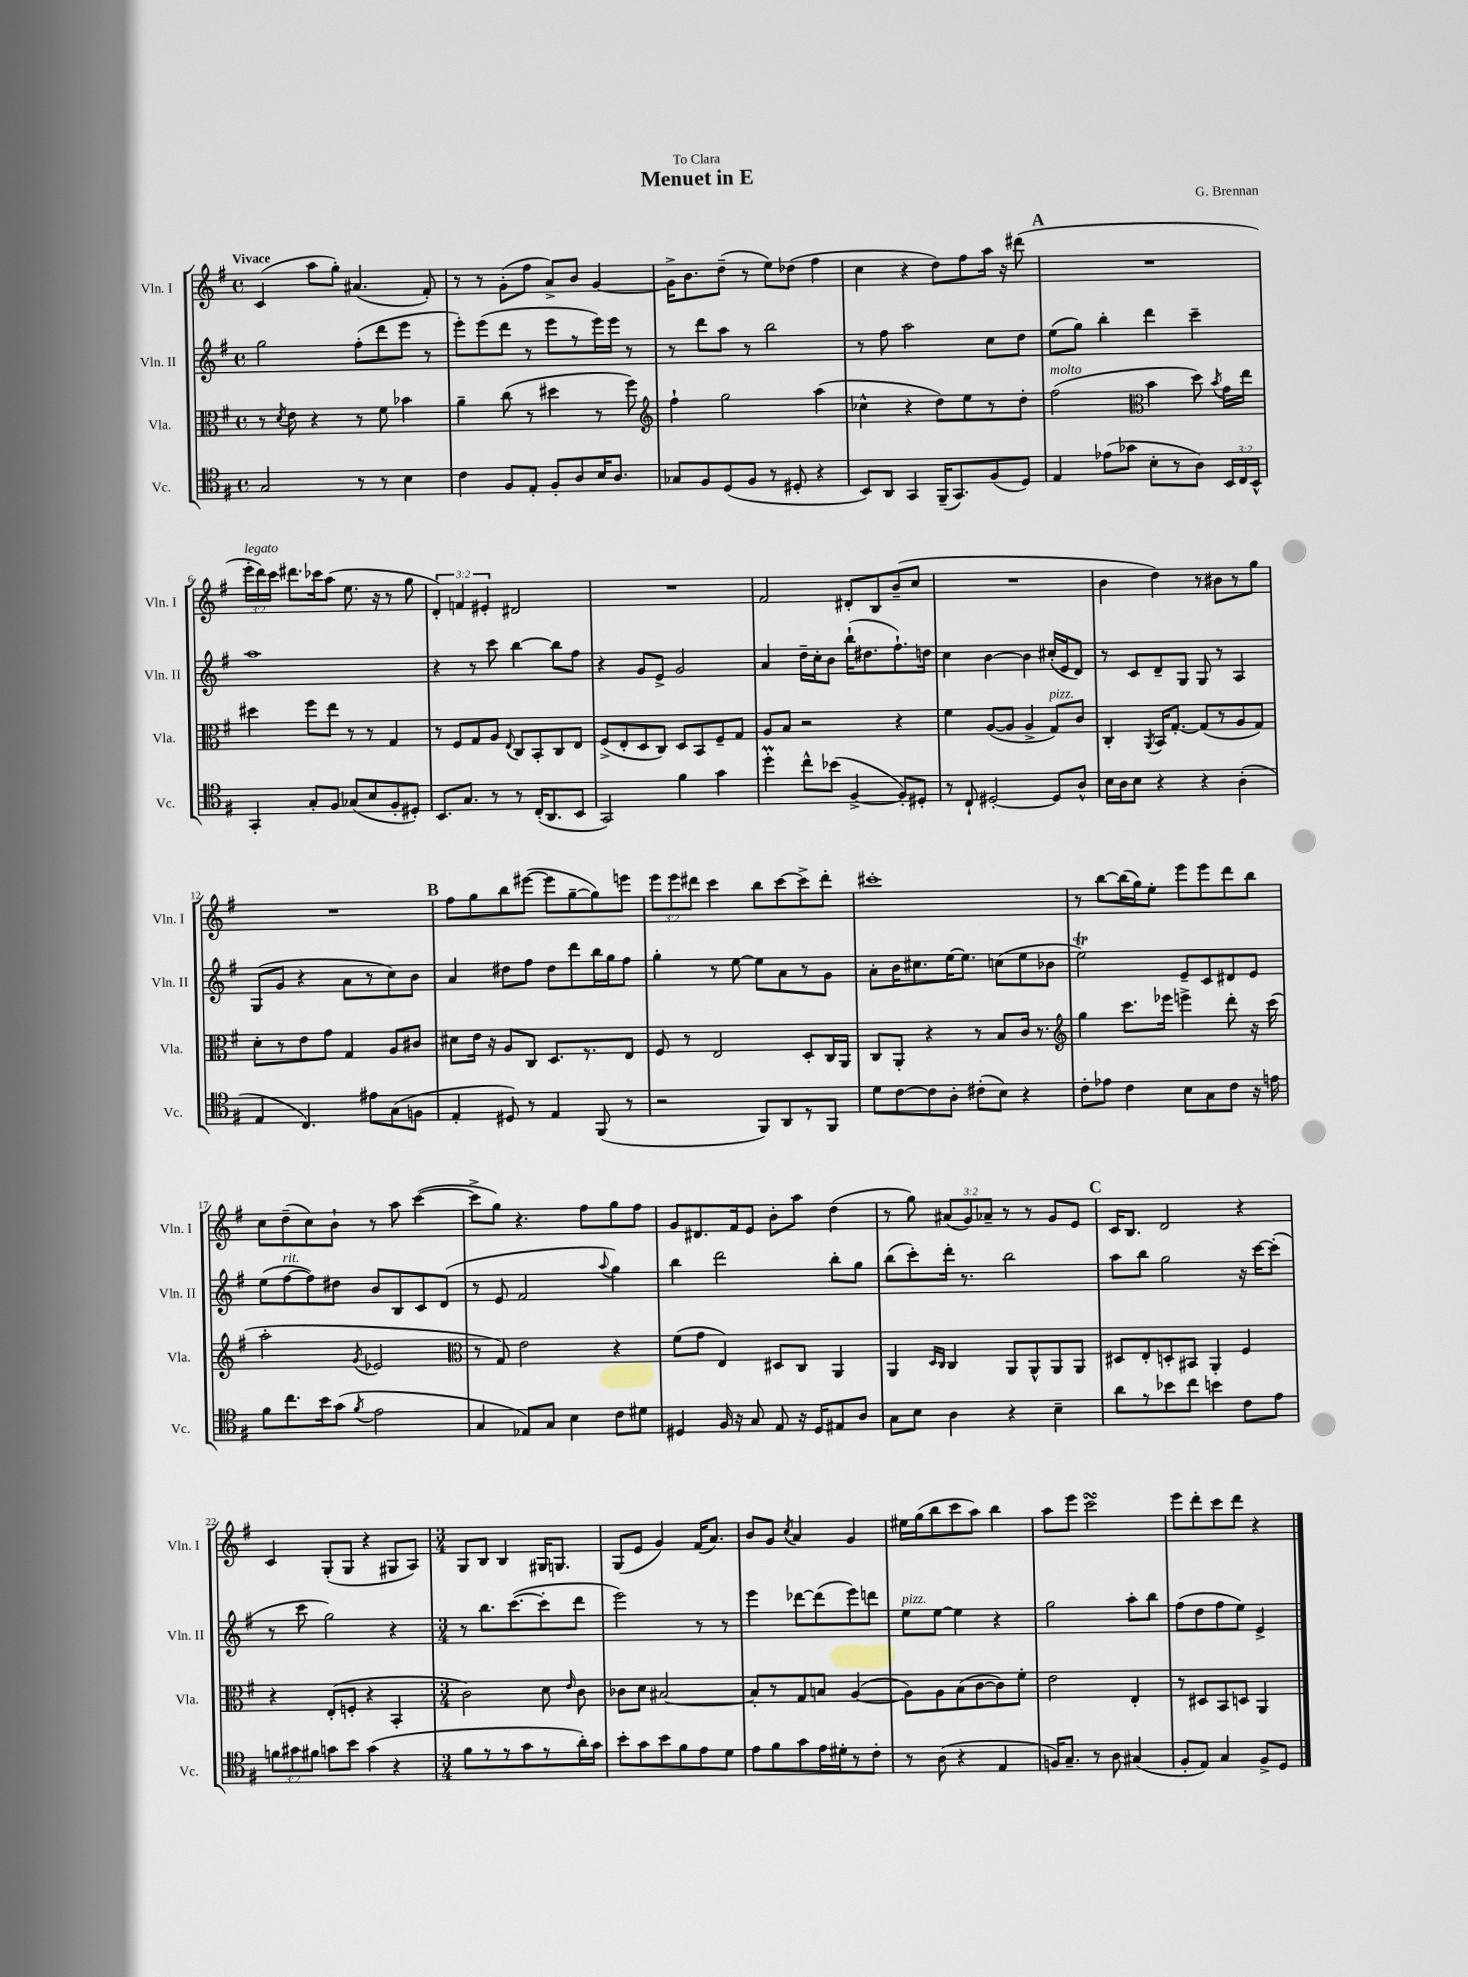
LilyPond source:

\header { title = "Menuet in E" composer = "G. Brennan" dedication = "To Clara" }
<<
\new StaffGroup <<
\new Staff = "s0" \with { instrumentName = "Vln. I" shortInstrumentName = "Vln. I" } {
    \clef treble \key g \major \defaultTimeSignature \time 4/4 \override Staff.TupletNumber.text = #tuplet-number::calc-fraction-text \tempo "Vivace"
    \autoBeamOff c'4( a''8[ g''8]-.) ais'4.( fis'8-.) |
    r8 r8 g'8[-.( fis''8] a'8[->) b'8] g'4~ |
    g'16[-> b'8. d''8]--( r8 e''8[) des''8]( fis''4 |
    c''4 r4 d''8[) fis''8 a''16] r16 dis'''8( |
    \mark \markup { \bold "A" } R1 |
    \tuplet 3/2 { e'''16[-.^\markup { \italic "legato" } d'''16) c'''16] } dis'''8.[ ces'''16 a''8]( e''8. r16 r8 g''8 |
    \tuplet 3/2 { d'4-.) f'4 eis'4-. } dis'2 |
    R1 |
    fis'2 dis'8[-. b8 b'8--( c''8] |
    R1 |
    b'4 d''4) r8 bis'8[ r8 g''8] |
    R1 |
    \mark \markup { \bold "B" } fis''8[ g''8 b''8 eis'''8]~( eis'''8[ g''8~-- g''8) e'''8] |
    \tuplet 3/2 { e'''8[ e'''8 dis'''8] } c'''4 b''8[ c'''8~ c'''8-> dis'''8]-. |
    cis'''1-. |
    r8 b''8[~ b''16( g''16) e''8]-. e'''8[ e'''8 d'''8 b''8] |
    c''8[ d''8--( c''8) b'8]-! r8 a''8 c'''4~( |
    c'''8[-> g''8]) r4. fis''8[ g''8 fis''8] |
    g'8[ dis'8. fis'16 e'8] b'8[-. a''8] d''4( |
    r8 g''8) \tuplet 3/2 { ais'8[( g'8) aes'8]-- } r8 r8 g'8[ e'8] |
    \mark \markup { \bold "C" } c'16[ b8.] d'2 r4 |
    c'4 g8[-.( g8] r4 gis8[ a8]) |
    \numericTimeSignature \time 3/4 g8[ b8] b4 gis16[ g8.] |
    g8[( e'8] g'4) fis'16[( a'8.]) |
    b'8[ g'8] \acciaccatura { c''8 } a'4 g'4 |
    eis''16[ g''16( b''8 c'''8 a''8]) b''4 |
    a''8[ e'''8] c'''2\turn |
    e'''8[ d'''8-. c'''8 d'''8] r4 \bar "|." |
}
\new Staff = "s1" \with { instrumentName = "Vln. II" shortInstrumentName = "Vln. II" } {
    \clef treble \key g \major \defaultTimeSignature \time 4/4
    \autoBeamOff g''2 fis''8[-.( d'''8 e'''8] r8 |
    e'''8[-.) e'''8( d'''8] r8 e'''8[ r8 e'''16) e'''16] r8 |
    r8 d'''8[ a''8] r8 b''2 |
    r8 fis''8 a''2 c''8[ d''8] |
    \mark \markup { \bold "A" } e''8[( g''8]) b''4-. d'''4 c'''4-- |
    a''1 |
    r4 r8 c'''8 b''4~ b''8[ fis''8] |
    r4 g'8[ e'8]-> g'2 |
    a'4 d''16[-- c''16-. b'8] b''16[-!( dis''8. fis''8.-!) d''16] |
    c''4 b'4~ b'4 cis''16[-.( e'16 d'8]) |
    r8 c'8[ d'8-- g8] g8 r8 a4 |
    g8[( g'8] r4 a'8[ r8 c''8) b'8] |
    \mark \markup { \bold "B" } a'4 dis''8[ fis''8] dis''8[ d'''8 b''16 g''16 fis''8] |
    g''4-. r8 e''8~ e''8[ a'8 r8 g'8] |
    a'8[-. b'16 cis''8. e''16~ e''8.] c''8[( e''8 bes'8] |
    e''2\trill) e'8[-- c'8 dis'8 e'8] |
    e''8[( fis''8~^\markup { \italic "rit." } fis''8) dis''8] b'8[ b8 c'8 d'8]( |
    r8 e'8 fis'2 \appoggiatura { a''8 } g''4) |
    b''4 d'''2 b''8[-. g''8] |
    b''8[( c'''8-.) d'''16]-. r8. b''2 |
    \mark \markup { \bold "C" } a''8[ b''8] g''2 r16 c'''16[~ c'''8]-.( |
    r8 c'''8 g''2) r4 |
    \numericTimeSignature \time 3/4 r8 b''8.[ c'''8.~( c'''8-. d'''8] |
    e'''2) r8 r8 |
    e'''4 des'''8[~ des'''8( e'''8) d'''8] |
    e''8[^\markup { \italic "pizz." } e''8]~ e''4 r4 |
    g''2 a''8[-. b''8] |
    fis''8[( d''8 fis''8 e''8]) e'4-> \bar "|." |
}
\new Staff = "s2" \with { instrumentName = "Vla." shortInstrumentName = "Vla." } {
    \clef alto \key g \major \defaultTimeSignature \time 4/4
    \autoBeamOff r8 \acciaccatura { d'8 } e'8 r4 r8 fis'8 bes'4 |
    a'4-- c''8( r8 dis''4 r8 fis''8) |
    \clef treble fis''4-! g''2 a''4( |
    ces''4-^ r4 d''8[) e''8 r8 d''8]-. |
    \mark \markup { \bold "A" } fis''2^\markup { \italic "molto" }( \clef alto b'4 d''8) \acciaccatura { b'8 } g'16[ e''16] |
    dis''4 fis''8[ e''8] r8 r8 g4 |
    r8 fis8[ g8 a8] \appoggiatura { e8 } c8[ b,8-. c8 e8] |
    fis8[->( e8-. d8 c8]) d8[ b,8 fis8-- g8] |
    a8[ b8] r2 r4 |
    fis'4 a8[~( a8] a4-> g8[^\markup { \italic "pizz." }) c'8] |
    c4-. \acciaccatura { a,8 } b,16[ g8.]~-. g8[( r8 a8 g8]) |
    d'8[-. r8 e'8 g'8] g4 a8[ cis'8] |
    \mark \markup { \bold "B" } dis'8[ e'16] r16 a8[ c8] d8.[ r8. e8] |
    fis8 r8 e2 d8[-. c16 a,16] |
    c8[ a,8]-. r4 r8 b8[ c'16] r8. |
    \clef treble g''4 c'''8.[ ees'''16] e'''4-> d'''8-. r16 c'''16( |
    a''2-. \acciaccatura { g'8 } ees'2 |
    \clef alto r8 g8) e'2 r4 |
    fis'8[( g'8] e4) dis8[ c8] a,4 |
    a,4 \grace { d16[ c16] } c4 a,8[ a,8-^ a,8 a,8] |
    \mark \markup { \bold "C" } dis8[ e8-. d8-. bis,8] a,4-. fis4 |
    r4 e8[-.( f8]-. r4 b,4-. |
    \numericTimeSignature \time 3/4 c'2) d'8 \grace { e'16 } c'8 |
    ces'8[ d'8] bis2~ |
    bis8[-. r8 g8 b8] a4~( |
    a8[) a8 b8( c'8~ c'8) fis'8]-. |
    e'2 e4-. |
    r8 dis8[ b,8 d8] a,4 \bar "|." |
}
\new Staff = "s3" \with { instrumentName = "Vc." shortInstrumentName = "Vc." } {
    \clef tenor \key g \major \defaultTimeSignature \time 4/4 \override Staff.TupletNumber.text = #tuplet-number::calc-fraction-text
    \autoBeamOff g2 r8 r8 b4 |
    c'4 fis8[ e8]-. fis8[-. a8 b16 a8.] |
    ges8[ fis8 d8( fis8] r8 dis8-. r4 |
    b,8[) a,8] g,4 fis,16[--( g,8.) fis8( d8]) |
    \mark \markup { \bold "A" } e4 ees'8[( ges'8] b8[-. r8 a8]) \tuplet 3/2 { b,16[ c16 b,16]-^ } |
    g,4-. g8[-. fis8] ges8[( b8 fis8-. dis8]-.) |
    b,8.[ g8.] r8 r8 c16[-.( a,8. b,8] |
    g,2) fis'4 g'4 |
    d''4-.\prall c''8[-^ bes'8]( fis4~-> fis8[-.) dis8]-. |
    r8 c8-! dis2~-. dis8[ a8]-^ |
    b16[ a16 b8] r4 r4 a4-.( |
    e4 c4.) eis'8[ g8( f8] |
    \mark \markup { \bold "B" } e4-. dis8) r8 e4 fis,8( r8 |
    r2 fis,8[) a,8 r8 fis,8] |
    d'8[ c'8~ c'8 a8]-. cis'8[-.( b8]) r4 |
    c'8[-. ees'8] c'4 b8[ g8 c'8] r16 e'16 |
    fis'8[ c''8. b'16 g'8]( \acciaccatura { fis'8 } e'2 |
    g4 ees8[) g8] b4 c'8[ dis'8] |
    dis4 fis16 r16 g8 e8 r16 dis16[ eis8 a8] |
    g8[ b8] a4 r4 b4-- |
    \mark \markup { \bold "C" } a'8[ r8 bes'8 c''8] b'4 c'8[ e'8] |
    \tuplet 3/2 { f'8[ gis'8 fis'8] } g'8[ b'8] g'4( r4 |
    \numericTimeSignature \time 3/4 fis'8[ r8 r8 g'8 r8 a'16-.) g'16] |
    b'8[-. g'8 b'8 fis'8 e'8 d'8] |
    e'8[ fis'8 g'8 e'16 dis'16-. r8 c'8]-. |
    r8 a8( r4 e4 |
    f16[) g8.]-- r8 a8 gis4( |
    fis8[-. e8]) g4 fis8[-> d8] \bar "|." |
}
>>
>>
